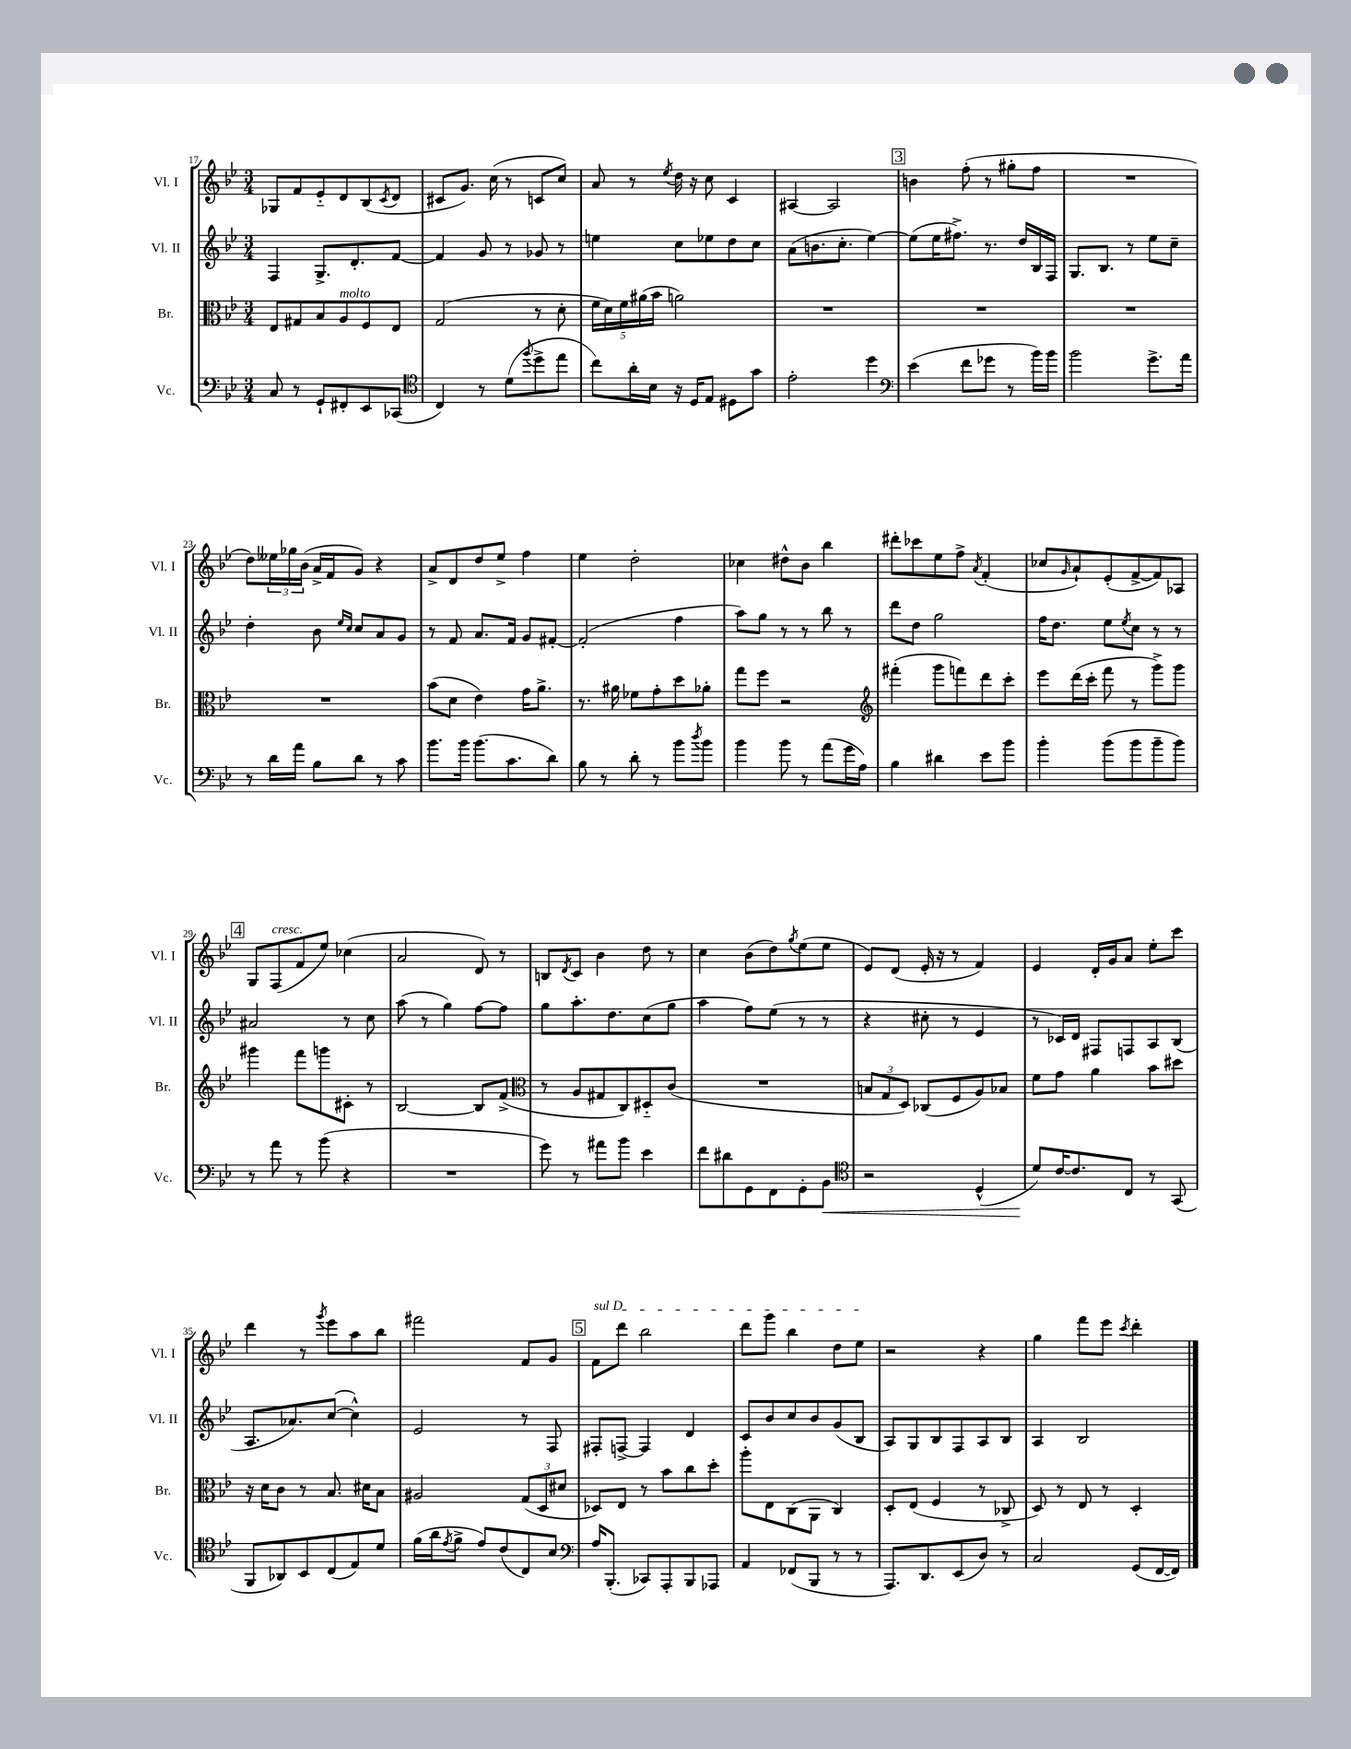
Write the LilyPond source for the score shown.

<<
\new StaffGroup <<
\new Staff = "s0" \with { instrumentName = "Vl. I" shortInstrumentName = "Vl. I" } {
    \clef treble \key bes \major \numericTimeSignature \time 3/4
    ges8 f'8 ees'8-_ d'8 bes8( \acciaccatura { c'8 } d'8 |
    cis'8 g'8.) c''16( r8 c'8 c''8) |
    a'8 r8 \acciaccatura { ees''8 } d''16 r16 c''8 c'4 |
    ais4~ ais2 |
    \mark \markup { \box "3" } b'4 f''8-.( r8 gis''8-. f''8 |
    R2. |
    d''8) \tuplet 3/2 { eeses''16 ges''16 bes'16( } a'16-> f'16 g'8) r4 |
    a'8-> d'8 d''8 ees''8-> f''4 |
    ees''4 d''2-. |
    ces''4 dis''8-^ bes'8 bes''4 |
    dis'''8-. ces'''8 ees''8 f''8-> \acciaccatura { a'8 } f'4-.( |
    ces''8 \grace { g'16 } a'8-!) ees'8-.( f'8~-> f'8) aes8 |
    \mark \markup { \box "4" } g8 f8^\markup { \italic "cresc." }( f'8 ees''8) ces''4( |
    a'2 d'8) r8 |
    b8 \acciaccatura { d'8 } c'8 bes'4 d''8 r8 |
    c''4 bes'8( d''8) \acciaccatura { g''8 } ees''8( ees''8 |
    ees'8) d'8( ees'16-. r16 r8 f'4) |
    ees'4 d'16-. g'16 a'8 ees''8-. c'''8 |
    d'''4 r8 \acciaccatura { g'''8 } ees'''8 a''8 bes''8 |
    fis'''2 f'8 g'8 |
    \mark \markup { \box "5" } \once \override TextSpanner.bound-details.left.text = \markup { \italic "sul D" } f'8\startTextSpan d'''8 bes''2 |
    d'''8 g'''8 bes''4 d''8 ees''8\stopTextSpan |
    r2 r4 |
    g''4 f'''8 ees'''8 \acciaccatura { c'''8 } d'''4-. \bar "|." |
}
\new Staff = "s1" \with { instrumentName = "Vl. II" shortInstrumentName = "Vl. II" } {
    \clef treble \key bes \major \numericTimeSignature \time 3/4
    f4 g8.-> d'8.-. f'8~ |
    f'4 g'8 r8 ges'8 r8 |
    e''4 c''8 ees''8 d''8 c''8 |
    a'8( b'8. c''8.-. ees''4~) |
    \mark \markup { \box "3" } ees''8( ees''16 fis''8.->) r8. d''16 bes16 f16 |
    g8. bes8. r8 ees''8 c''8-- |
    d''4-. bes'8 \grace { ees''16 c''16 } c''8 a'8 g'8 |
    r8 f'8 a'8. f'16 g'8 fis'8~-. |
    fis'2-.( f''4 |
    a''8) g''8 r8 r8 bes''8 r8 |
    d'''8 d''8 g''2 |
    f''16 d''8. ees''8 \acciaccatura { ees''8 } c''8 r8 r8 |
    \mark \markup { \box "4" } ais'2 r8 c''8 |
    a''8( r8 g''4) f''8~ f''8 |
    g''8 a''8.-. d''8. c''8( g''8 |
    a''4 f''8) ees''8( r8 r8 |
    r4 cis''8-. r8 ees'4 |
    r8 ces'16) d'16 fis8 f8 a8 bes8( |
    a8. aes'8.) c''8~( c''4-^) |
    ees'2 r8 f8 |
    \mark \markup { \box "5" } fis8-. f8~-> f4 d'4 |
    c'8 bes'8 c''8 bes'8 g'8( bes8 |
    a8) g8 bes8 f8 a8 bes8 |
    a4 bes2 \bar "|." |
}
\new Staff = "s2" \with { instrumentName = "Br." shortInstrumentName = "Br." } {
    \clef alto \key bes \major \numericTimeSignature \time 3/4
    ees8 gis8 bes8 a8^\markup { \italic "molto" } f8 ees8 |
    g2( r8 d'8-. |
    \tuplet 5/4 { f'16 d'16) f'16 ais'16( bes'16 } a'2) |
    R2. |
    \mark \markup { \box "3" } R2. |
    R2. |
    R2. |
    bes'8( d'8 ees'4) g'16 a'8.-> |
    r8. ais'16 fes'8 g'8-. d''8 aes'8-. |
    g''8 f''8 r2 |
    \clef treble fis'''4-.( g'''8 f'''8) d'''8 c'''8-. |
    ees'''8 d'''16( c'''16-. f'''8 r8 g'''8->) g'''8 |
    \mark \markup { \box "4" } gis'''4 f'''8 g'''8 cis'8-. r8 |
    bes2~ bes8 f'8->( |
    \clef alto r8 a8 gis8 c8) dis8-_ c'8( |
    R2. |
    \tuplet 3/2 { b8 g8 d8) } ces8( f8 a8) bes8 |
    f'8 g'8 a'4 bes'8 dis''8 |
    r16 d'16 c'8 r8 bes8. dis'16 bes8 |
    ais2 \tuplet 3/2 { g8( d8 dis'8 } |
    \mark \markup { \box "5" } des8) ees8 r8 bes'8 c''8 d''8-. |
    a''8-. ees8 c8( a,8 c4) |
    d8-. ees8( f4 r8 ces8-> |
    d8) r8 ees8 r8 d4-. \bar "|." |
}
\new Staff = "s3" \with { instrumentName = "Vc." shortInstrumentName = "Vc." } {
    \clef bass \key bes \major \numericTimeSignature \time 3/4
    c8 r8 g,8-! fis,8-. ees,8 ces,8( |
    \clef tenor c4) r8 d'8( \acciaccatura { f''8 } d''8-> ees''8 |
    c''8) a'16-. bes16 r16 d16 ees8 dis8 g'8 |
    ees'2-. d''4 |
    \mark \markup { \box "3" } \clef bass ees'4( f'8 ges'8 r8 bes'16) bes'16 |
    bes'2 g'8.-> a'16 |
    r8 d'16 a'16 bes8 d'8 r8 c'8 |
    bes'8. bes'16 bes'8.( c'8. d'8) |
    bes8 r8 d'8-. r8 bes'8 \acciaccatura { d''8 } bes'8 |
    bes'4 bes'8 r8 a'8( g'16 a16) |
    bes4 dis'4 ees'8 bes'8 |
    bes'4-. bes'8( bes'8 bes'8-- bes'8) |
    \mark \markup { \box "4" } r8 a'8 r8 bes'8( r4 |
    R2. |
    g'8) r8 ais'8 bes'8 ees'4 |
    f'8 dis'8 g,8 f,8 g,8-. bes,8\< |
    \clef tenor r2 d4-^( |
    d'8\!) c'16~ c'8. c8 r8 g,8( |
    f,8 aes,8) bes,8 c8( ees8) d'8 |
    f'16( a'16 \acciaccatura { ees'8 } f'8-> ees'8) c'8( c8) bes8 |
    \mark \markup { \box "5" } \clef bass a16 bes,,8.-.( ces,8) a,,8-. bes,,8 aes,,8 |
    a,4 fes,8( bes,,8 r8 r8 |
    a,,8.) d,8. ees,8( d8) r8 |
    c2 g,8( f,16~ f,16) \bar "|." |
}
>>
>>
\layout { \context { \Score currentBarNumber = #17 } }
